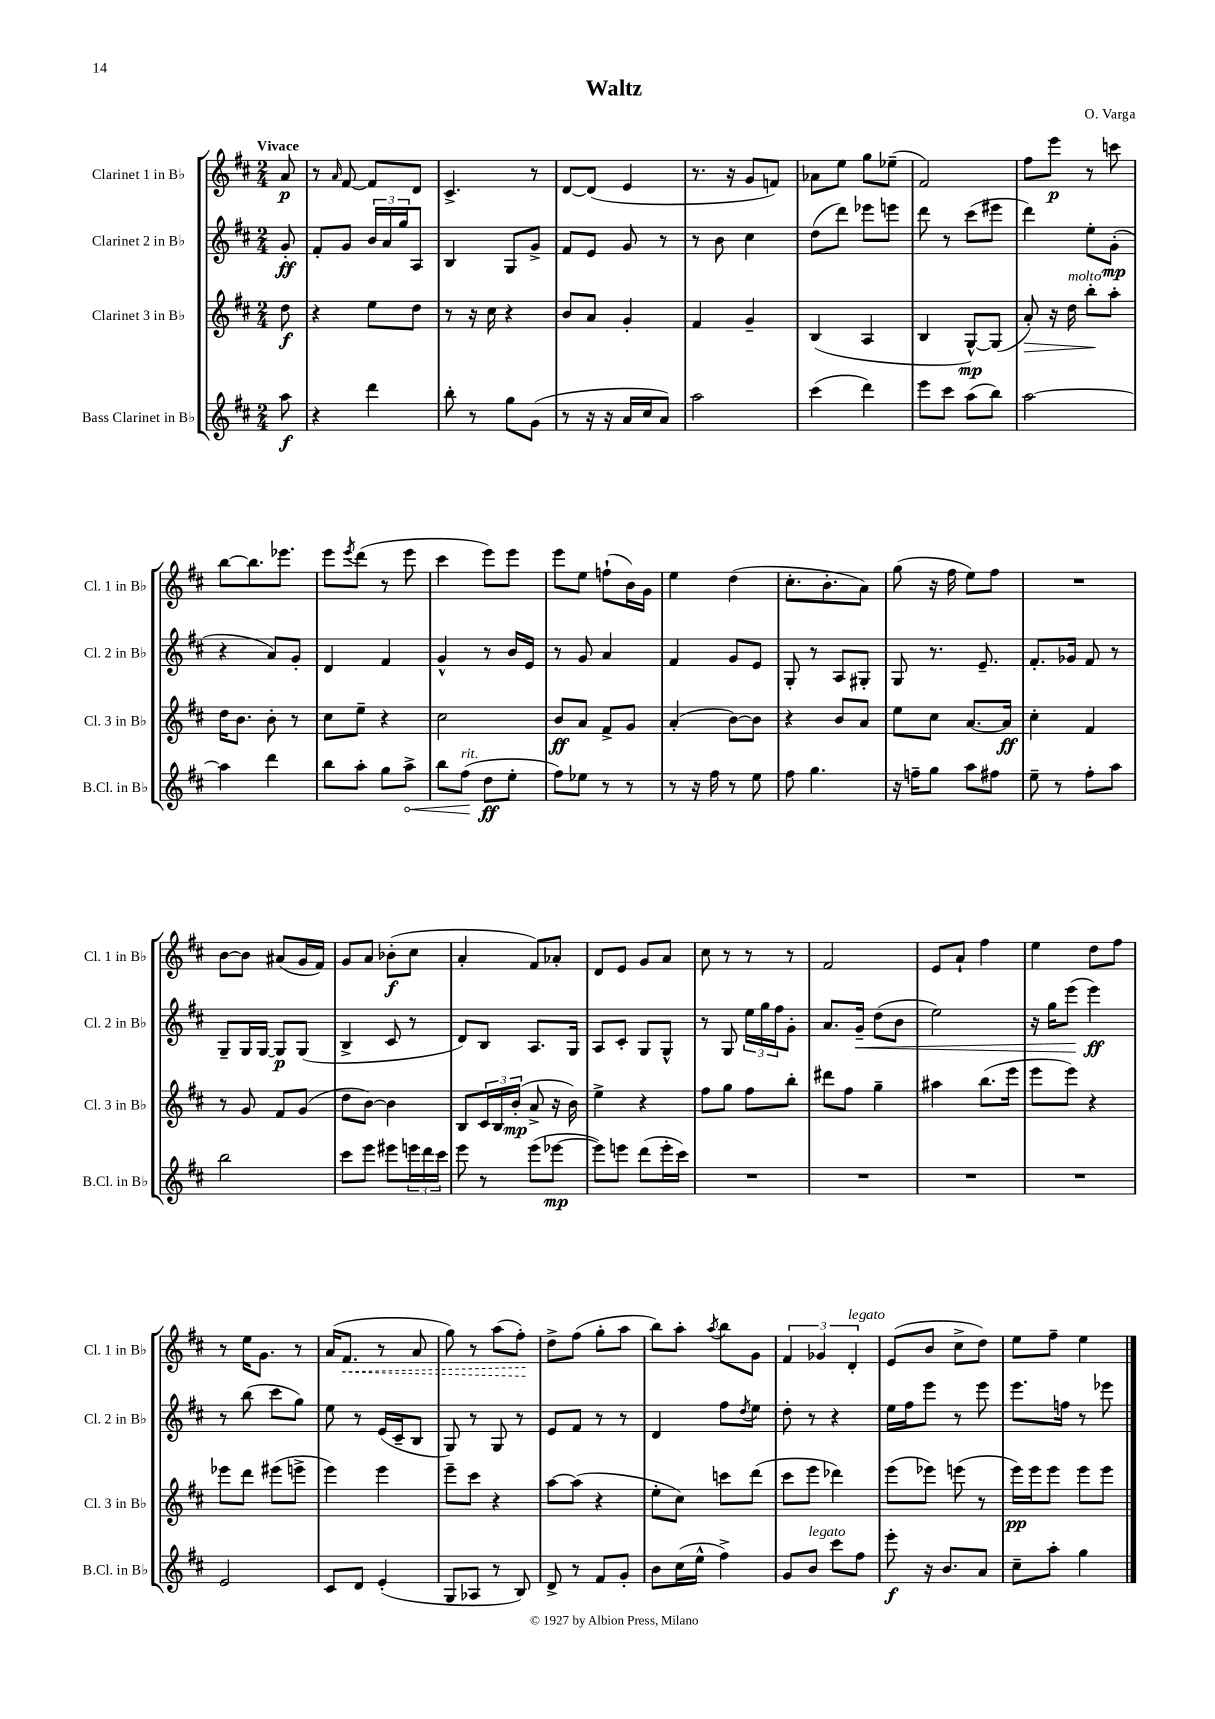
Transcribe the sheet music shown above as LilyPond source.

\header { title = "Waltz" composer = "O. Varga" }
<<
\new StaffGroup <<
\new Staff = "s0" \with { instrumentName = "Clarinet 1 in Bb" shortInstrumentName = "Cl. 1 in Bb" } {
    \clef treble \key d \major \numericTimeSignature \time 2/4 \partial 8 \tempo "Vivace"
    a'8\p |
    r8 \grace { a'16 } fis'8~ fis'8 d'8 |
    cis'4.-> r8 |
    d'8~ d'8( e'4 |
    r8. r16 g'8 f'8) |
    aes'8 e''8 g''8 ees''8--( |
    fis'2) |
    fis''8 e'''8\p r8 c'''8 |
    b''8~ b''8. ees'''8. |
    e'''8 \acciaccatura { e'''8 } d'''8( r8 e'''8 |
    cis'''4 e'''8) e'''8 |
    e'''8 e''8 f''8-!( b'16) g'16 |
    e''4 d''4( |
    cis''8.-. b'8.-. a'8) |
    g''8( r16 fis''16 e''8) fis''8 |
    R2 |
    b'8~ b'8 ais'8( g'16 fis'16) |
    g'8 a'8 bes'8-.\f( cis''8 |
    a'4-. fis'8) aes'8-. |
    d'8 e'8 g'8 a'8 |
    cis''8 r8 r8 r8 |
    fis'2 |
    e'8 a'8-! fis''4 |
    e''4 d''8 fis''8 |
    r8 e''16 g'8. r8 |
    a'16( \once \override Hairpin.style = #'dashed-line fis'8.\< r8 a'8 |
    g''8) r8 a''8( fis''8-.\!) |
    d''8-> fis''8( g''8-. a''8 |
    b''8) a''8-. \acciaccatura { a''8 } b''8 g'8 |
    \tuplet 3/2 { fis'4 ges'4 d'4-.^\markup { \italic "legato" } } |
    e'8( b'8 cis''8-> d''8) |
    e''8 fis''8-- e''4 \bar "|." |
}
\new Staff = "s1" \with { instrumentName = "Clarinet 2 in Bb" shortInstrumentName = "Cl. 2 in Bb" } {
    \clef treble \key d \major \numericTimeSignature \time 2/4 \partial 8
    g'8-.\ff |
    fis'8-. g'8 \tuplet 3/2 { b'16 a'16 g''16 } a8 |
    b4 g8 g'8-> |
    fis'8 e'8 g'8 r8 |
    r8 b'8 cis''4 |
    d''8( d'''8) ees'''8 e'''8 |
    d'''8 r8 cis'''8( eis'''8 |
    d'''4) e''8-. g'8-.\mp( |
    r4 a'8) g'8-. |
    d'4 fis'4 |
    g'4-^ r8 b'16 e'16 |
    r8 g'8 a'4 |
    fis'4 g'8 e'8 |
    g8-. r8 a8 gis8-. |
    g8 r8. e'8.-- |
    fis'8.-. ges'16 fis'8 r8 |
    g8-- g16 g16~ g8\p g8( |
    b4-> cis'8 r8 |
    d'8) b8 a8. g16 |
    a8 cis'8-. g8 g8-^ |
    r8 g8 \tuplet 3/2 { e''16 g''16 fis''16 } g'8-. |
    a'8. g'16--\< d''8( b'8 |
    e''2) |
    r16 g''16 e'''8\!( e'''4\ff) |
    r8 b''8( cis'''8 g''8) |
    e''8 r8 e'16( cis'16-- b8 |
    g8) r8 g8 r8 |
    e'8 fis'8 r8 r8 |
    d'4 fis''8 \acciaccatura { d''8 } e''8 |
    d''8-. r8 r4 |
    e''16 fis''16 e'''8 r8 e'''8 |
    e'''8. f''16 r8 ees'''8 \bar "|." |
}
\new Staff = "s2" \with { instrumentName = "Clarinet 3 in Bb" shortInstrumentName = "Cl. 3 in Bb" } {
    \clef treble \key d \major \numericTimeSignature \time 2/4 \partial 8
    d''8\f |
    r4 e''8 d''8 |
    r8 r16 cis''16 r4 |
    b'8 a'8 g'4-. |
    fis'4 g'4-- |
    b4( a4 |
    b4 g8~-^\mp) g8( |
    a'8-.\>) r16 d''16^\markup { \italic "molto" } b''8-.\! a''8-. |
    d''16 b'8. b'8-. r8 |
    cis''8 e''8-- r4 |
    cis''2 |
    b'8\ff a'8 fis'8-> g'8 |
    a'4-.( b'8~) b'8 |
    r4 b'8 a'8 |
    e''8 cis''8 a'8.~ a'16\ff |
    cis''4-. fis'4 |
    r8 g'8 fis'8 g'8( |
    d''8 b'8~) b'4 |
    b8 \tuplet 3/2 { cis'16 b16 b'16-.\mp( } a'8-> r16 b'16) |
    e''4-> r4 |
    fis''8 g''8 fis''8 b''8-. |
    dis'''8 fis''8 g''4-- |
    ais''4 b''8.( e'''16 |
    e'''8 e'''8) r4 |
    ees'''8 d'''8 eis'''8( e'''8-> |
    e'''4) e'''4 |
    e'''8-- cis'''8 r4 |
    a''8~ a''8( r4 |
    e''8-. cis''8) c'''8 d'''8( |
    cis'''8 e'''8 des'''4) |
    e'''8( ees'''8) e'''8( r8 |
    e'''16\pp) e'''16 e'''8 e'''8 e'''8 \bar "|." |
}
\new Staff = "s3" \with { instrumentName = "Bass Clarinet in Bb" shortInstrumentName = "B.Cl. in Bb" } {
    \clef treble \key d \major \numericTimeSignature \time 2/4 \partial 8
    a''8\f |
    r4 d'''4 |
    b''8-. r8 g''8 g'8( |
    r8 r16 r16 a'16 cis''16 a'8) |
    a''2 |
    cis'''4( d'''4) |
    e'''8 cis'''8 a''8( b''8) |
    a''2~ |
    a''4 d'''4 |
    b''8 a''8-. g''8 \once \override Hairpin.circled-tip = ##t a''8->\< |
    b''8 fis''8\!^\markup { \italic "rit." }( d''8\ff e''8-. |
    fis''8) ees''8 r8 r8 |
    r8 r16 fis''16 r8 e''8 |
    fis''8 g''4. |
    r16 f''16-- g''8 a''8 fis''8 |
    e''8-- r8 fis''8-. a''8 |
    b''2 |
    cis'''8 e'''8 eis'''8 \tuplet 3/2 { e'''16 d'''16 cis'''16 } |
    e'''8 r8 e'''8( ees'''8~\mp |
    ees'''8) e'''8 d'''8( e'''16-. cis'''16) |
    R2 |
    R2 |
    R2 |
    R2 |
    e'2 |
    cis'8 d'8 e'4-.( |
    g8 aes8 r8 b8) |
    d'8-> r8 fis'8 g'8-. |
    b'8 cis''16( e''16-^ fis''4->) |
    g'8 b'8^\markup { \italic "legato" } cis'''8 fis''8 |
    e'''8-.\f r16 b'8. a'8 |
    cis''8-- a''8-. g''4 \bar "|." |
}
>>
>>
\layout { \context { \Score \remove "Bar_number_engraver" } }
